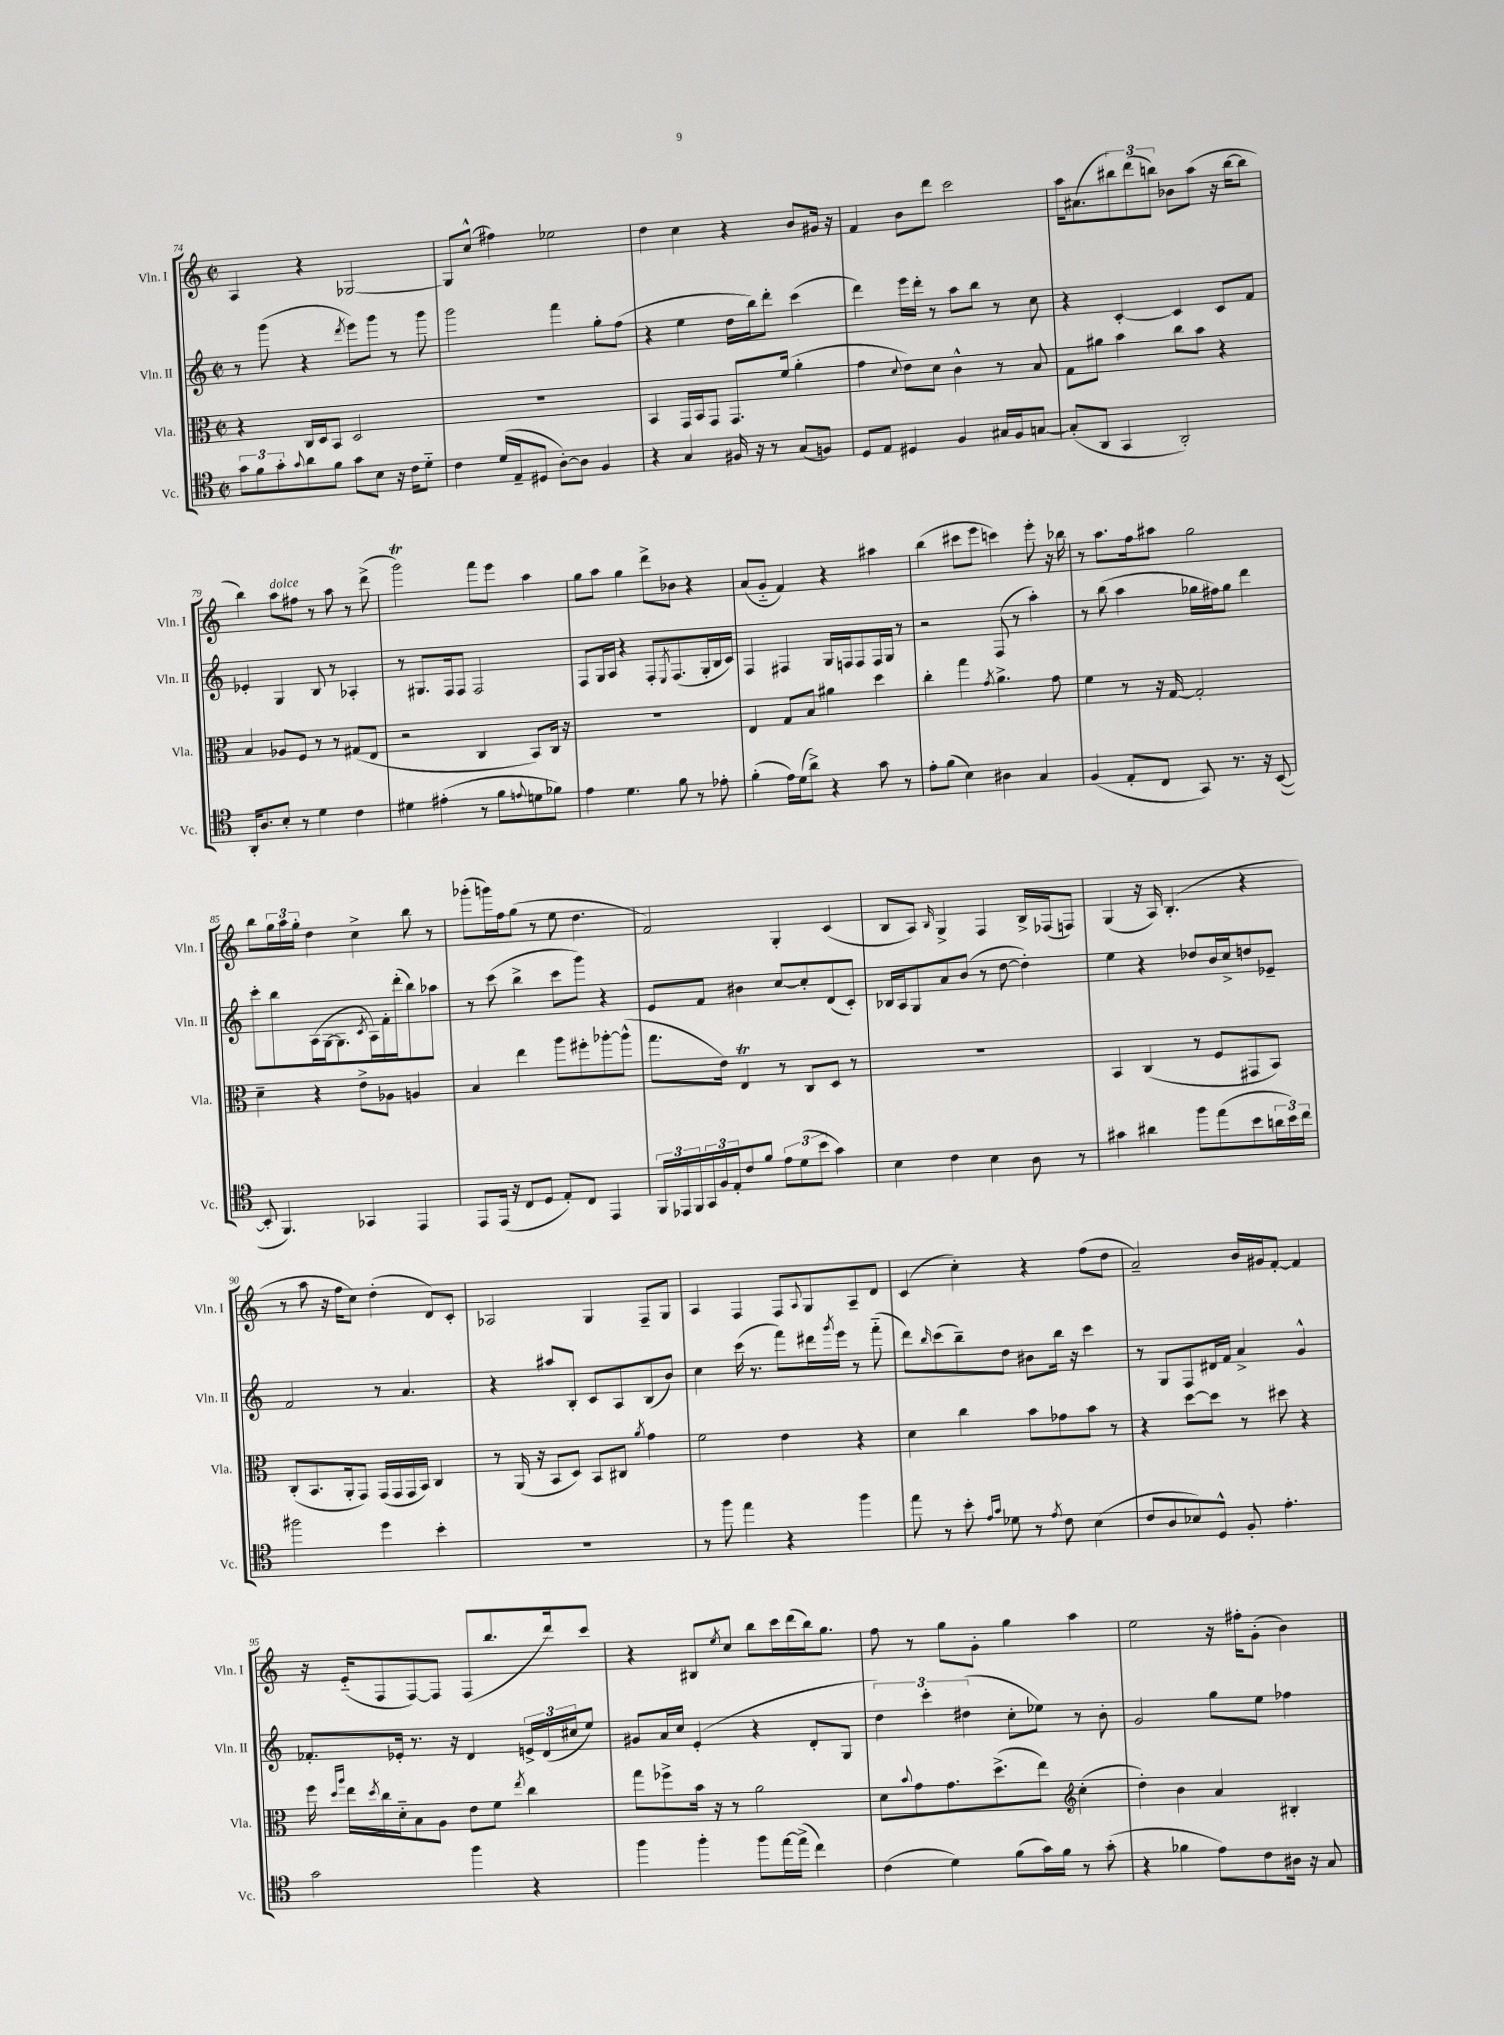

**kern	**kern	**kern	**kern
*part4	*part3	*part2	*part1
*staff4	*staff3	*staff2	*staff1
*I"Vc.	*I"Vla.	*I"Vln. II	*I"Vln. I
*I'Vc.	*I'Vla.	*I'Vln. II	*I'Vln. I
*clefC4	*clefC3	*clefG2	*clefG2
*k[]	*k[]	*k[]	*k[]
*M2/2	*M2/2	*M2/2	*M2/2
*met(c|)	*met(c|)	*met(c|)	*met(c|)
=74	=74	=74	=74
12g\L	4r	8r	4A/
12f\	.	.	.
.	.	(8ggg\	.
12g'\	.	.	.
8qqg/	.	.	.
8a\	16C/LL	4r	4r
.	16D/J	.	.
8f\J	8BB/J	.	.
.	.	8qddd/	.
8g\L	2D/	8eee\L)	[2G-X/
8B\J	.	8ggg\J	.
16r	.	8r	.
16c\KL	.	.	.
8d\J	.	8ggg\	.
=75	=75	=75	=75
4c\	1r	2ggg\	8G-/L]
.	.	.	(8cc^^/J
(16d/LL	.	.	4ff#X\)
16E~/J	.	.	.
8D#X/J	.	.	.
[8A'\L)	.	4fff\	2ee-X\
8A\J]	.	.	.
4F/	.	8gg'\L	.
.	.	(8ff\J	.
=76	=76	=76	=76
4r	4BB/	4r	4dd\
4G/	16GG/LL	4ee\	4cc\
.	16BB/J	.	.
.	8GG/J	.	.
16F#X/	8.GG/L	16dd\LL	4r
16r	.	16bb\J)	.
8r	.	8ddd'\J	.
.	(16f/Jk	.	.
(8G/L	4a'\	(4ccc\	8b/L
8Fn/J)	.	.	16g#X/Jk
.	.	.	16r
=77	=77	=77	=77
8D/L	4g\	4ddd\)	4f/
8E/J	.	.	.
.	8qqd/	.	.
4D#X/	8e\L)	16eee\LL	8b\L
.	.	16ddd'\JJ	.
.	8d\J	8r	8ddd\J
4F/	4c^^\	8aa\L	2ccc\
.	.	8bb\J	.
16G#X/LL	8r	8r	.
16F/J	.	.	.
[8Gn/J	8B/	8cc\	.
=78	=78	=78	=78
(8G'/L]	8G\L	4r	16aa\KL
.	.	.	(8.a#X\
8AA/J	8a#X\J	.	.
4GG/	4b\	[4c'/	12bb#X\)
.	.	.	(12ddd\
.	.	.	12bbn\J)
2AA'/)	8cc\L	4c/]	8b-X\L
.	8b\J	.	(8aa\J
.	4r	8c/L	16r
.	.	.	[16bb\KL
.	.	8f/J	8bb\J]
!!LO:LB:g=z
=79	=79	=79	=79
16AA'/KL	4B/	4e-X'/	4bb\)
8.A/	.	.	.
!	!	!	!LO:TX:a:i:t=dolce
8B'/J	8A-X/L	4G/	8aa\L
8r	8F/J	.	8ff#X\J
4d\	8r	8B/	8r
.	8r	8r	8aa\
4c\	(8G#X/L	4A-X'/	8r
.	8E/J	.	(8ddd^\
=80	=80	=80	=80
4d#X\	2r	8r	2gggT\)
.	.	8.G#X/L	.
(4e#X'\	.	.	.
.	.	16F/k	.
.	.	8F/J	.
8r	4C/	2F/	8fff\L
8f\L	.	.	8eee\J
8qqen/	.	.	.
8dn\	8BB/L)	.	4aa\
8f-X\J)	16C/Jk	.	.
.	16r	.	.
=81	=81	=81	=81
4e\	1r	8F/L	8gg\L
.	.	16G/L	8aa\J
.	.	16A/JJ	.
4.d\	.	4r	4gg\
.	.	8F'/L	8ddd^\L
.	.	8qE/	.
8f\	.	(8.F/	8b-X\J
8r	.	.	4r
.	.	16G'/L	.
8e-X'\	.	16B/	.
.	.	16c/JJ)	.
=82	=82	=82	=82
(4f'\	4E/	4F/	(8a/L
.	.	.	8g/J
16e\LL)	8G/L	4F#X/	4f/)
(16d\J	.	.	.
8a^\J)	8B/J	.	.
4r	4a#X\	16G/LL	4r
.	.	16Fn/J	.
.	.	8F/	.
8g\	4dd\	16F/L	4aa#X\
.	.	16G/JJ	.
8r	.	8r	.
=83	=83	=83	=83
8e'\L	4cc'\	2r	(4bb\
(8f\J	.	.	.
4B\)	4gg\	.	8ccc#X\L
.	.	.	8eee\J
.	8qg/	.	.
4A#X\	4.a^\	(8F/	4cccn\)
.	.	8r	.
4G/	.	4aa'\)	8eee'\
.	8g\	.	16r
.	.	.	16bb-X\
=84	=84	=84	=84
(4F/	4f\	8r	8r
.	.	(8bb\	8.aa\L
8E'/L	8r	4aa\	.
.	.	.	16ff\k
8C/J	16r	.	8aa#X\J
.	[16G/	.	.
8GG/)	2G'/]	16gg-X\LL	2gg\
.	.	16ff#X\J)	.
8.r	.	8gg-\J	.
.	.	4ddd\	.
16r	.	.	.
([8BB/	.	.	.
!!LO:LB:g=z
=85	=85	=85	=85
8BB'/]	4d~\	8ccc'\L	8bb\L
4.FF/)	.	8bb\	24gg\L
.	.	.	24aa\
.	.	.	24gg'\JJ
.	4r	(16A\L	4dd\
.	.	[16G\J	.
.	.	8.G\]	.
4GG-X/	8e^\L	.	4cc^\
.	.	8qc/	.
.	.	16A\L)	.
.	8A-X\J	16f'\	.
.	.	(16ddd'\J	.
4EE/	4An/	8bb\)	8bb\
.	.	8aa-X\J	8r
=86	=86	=86	=86
8EE/L	4B/	8r	(8ggg-X'\L
(16EE/Jk	.	(8ccc\	16gggn\L)
16r	.	.	16ff\J
8C/L	4ee\	4bb^\	(8gg\J
8D/J	.	.	8r
8E'/L)	8aa\L	8ccc\L	8ee\
8C/J	8ff#X'\	8ggg\J)	4.dd\
4EE/	[8aa-X'\	4r	.
.	(8aa-^^\J]	.	.
=87	=87	=87	=87
24FF/LL	8.gg\L	8e/L	2f/)
24EE-X/	.	.	.
24FF/	.	.	.
24GG/	.	8f/J	.
24F/	.	.	.
.	16e\Jk)	.	.
24E'/J	.	.	.
8c/	4Et/	4b#X\	.
8f/J	.	.	.
12e\L	8r	[8cc/L	4G'/
(12d\	.	.	.
.	8C/L	8cc'/]	.
12b\J	.	.	.
4g\)	8D/J	(8d/	(4c/
.	8r	8c'/J)	.
=88	=88	=88	=88
4B\	1r	16B-X/LL	8B/L
.	.	16A/J	.
.	.	8G/	8A/J)
.	.	.	16qqB/
4c\	.	8a/	4G^/
.	.	(8b/J	.
4B\	.	8r	4F/
.	.	[8dd\	.
8A\	.	4dd'\])	16B^/LL
.	.	.	(16F-X/J
8r	.	.	8Fn/J)
=89	=89	=89	=89
4g#X\	4BB/	4ee\	(4G/
4a#X\	(4C/	4r	16r
.	.	.	16A/)
.	.	.	(4.B'/
8ff\L	8r	8dd-X/L	.
(8ee\	8F/L	16b/L	.
.	.	16cc^/J	.
8b\	8GG#X/	8ddn/	4r
24an\L	8BB/J)	8e-X~/J	.
24b\)	.	.	.
24cc\JJ	.	.	.
!!LO:LB:g=z
=90	=90	=90	=90
2ff#X\	(8C'/L	2f/	8r
.	8.BB/	.	8aa\
.	.	.	16r
.	16AA'/k	.	16ff\KL
.	8GG/J)	.	8cc\J)
4dd\	(16GG/LL	8r	(4dd'\
.	16GG/	.	.
.	16GG/	4.a/	.
.	16BB/JJ)	.	.
4b'\	4C/	.	8d/L)
.	.	.	8c'/J
=91	=91	=91	=91
1r	8r	4r	2A-X/
.	(16AA/	.	.
.	16r	.	.
.	8BB/L	8aa#X/L	.
.	8D/J)	8B'/J	.
.	8BB/L	8c/L	4G/
.	8C#X/J	8A/	.
.	8qa/	.	.
.	4g\	(8B/	8F~/L
.	.	8b/J)	8G/J
=92	=92	=92	=92
8r	2f\	4cc\	4A/
8ff\	.	.	.
4ee\	.	(16ccc\	4F/
.	.	8.r	.
4r	4e\	8fff\L)	8F/L
.	.	.	8qqA/
.	.	16ddd#X\L	8G/
.	.	8qggg/	.
.	.	16eee\JJ	.
4ff\	4r	8r	8A~/
.	.	(8fff\	8d/J
=93	=93	=93	=93
8ee\	4d\	8ddd\L)	(4c/
.	.	16qqbb/	.
8r	.	(8ccc\	.
8b'\	4cc\	8bb~\)	4cc'\)
16qqe/LL	.	.	.
16qqg/JJ	.	.	.
8d-X\	.	8dd\J	.
8r	8b\L	8b#X\L	4r
8qe/	.	.	.
8c\	8g-X\	16bb\Jk	.
.	.	16r	.
(4B\	8b\J	4ccc\	(8ff\L
.	8r	.	8dd\J
=94	=94	=94	=94
8c/L	4r	8r	2a~/)
8A/	.	8G/L	.
8B-X/)	[8dd\L	8F/	.
8D^^/J	8dd\J]	16d#X/L	.
.	.	16f/JJ	.
8F'/	8r	4a^/	16b/LL
.	.	.	16g#X/J
4.e'\	8dd#X\	.	[8f'/J
.	4r	4g^^/	4f/]
!!LO:LB:g=z
=95	=95	=95	=95
2g\	16ff\	8.f-X'/L	16r
.	16qqdd/LL	.	.
.	16qqaa/JJ	.	.
.	16ee\LL	.	(16e/KL
.	8qdd/	.	.
.	16cc\	.	8F/
.	16d\J	16e-X'/Jk	.
.	8B\	8.r	[8F/)
.	8A\J	.	8F/J]
.	.	16r	.
4ff\	8e\L	4d/	(8F/L
.	8f\J	.	8.bb/
.	8qee/	.	.
4r	4cc\	24en^/LL	.
.	.	(24d/	.
.	.	.	16ddd/k)
.	.	24cc#X/J	.
.	.	8ee/J)	8ccc/J
=96	=96	=96	=96
4ff\	8gg\L	8g#X/L	4r
.	8ff-X^\	16a/L	.
.	.	16cc/JJ	.
4ff'\	16b\Jk	(4e'/	8B#X/L
.	16r	.	.
.	.	.	8qee/
.	8r	.	8cc/J
8ff\L	2a\	4r	8bb\L
[16ee\L	.	.	16ccc\L
(16ee^\JJ]	.	.	(16ddd\
4cc\)	.	8d'/L	16bb\J)
.	.	.	8.gg\J
.	.	8G/J	.
=97	=97	=97	=97
(4c\	8d\L	6dd\)	8ff\
.	8qqb/	.	.
.	8g\	.	8r
.	.	6ccc'\	.
4d\)	8.g\	.	8gg\L
.	.	(6dd#X\	.
.	.	.	8g'\J
.	(8.dd^\	.	.
(8f\L	.	8cc'\L	4gg\
16g\L)	8ee\J)	8ee-X\J)	.
16f\JJ	.	.	.
*	*clefG2	*	*
8r	(4cc'\	8r	4aa\
(8g'\	.	8b'\	.
=98	=98	=98	=98
4r	4dd'\)	2g/	2ee\
4f-X\	4b\	.	.
8e\L)	4a/	8gg\L	16r
.	.	.	16ff#X'\KL
8c\	.	8ee\J	(8g'\J
16A#X\Jk	4B#X'/	4ff-X\	4b\)
16r	.	.	.
8G/	.	.	.
==	==	==	==
*-	*-	*-	*-
